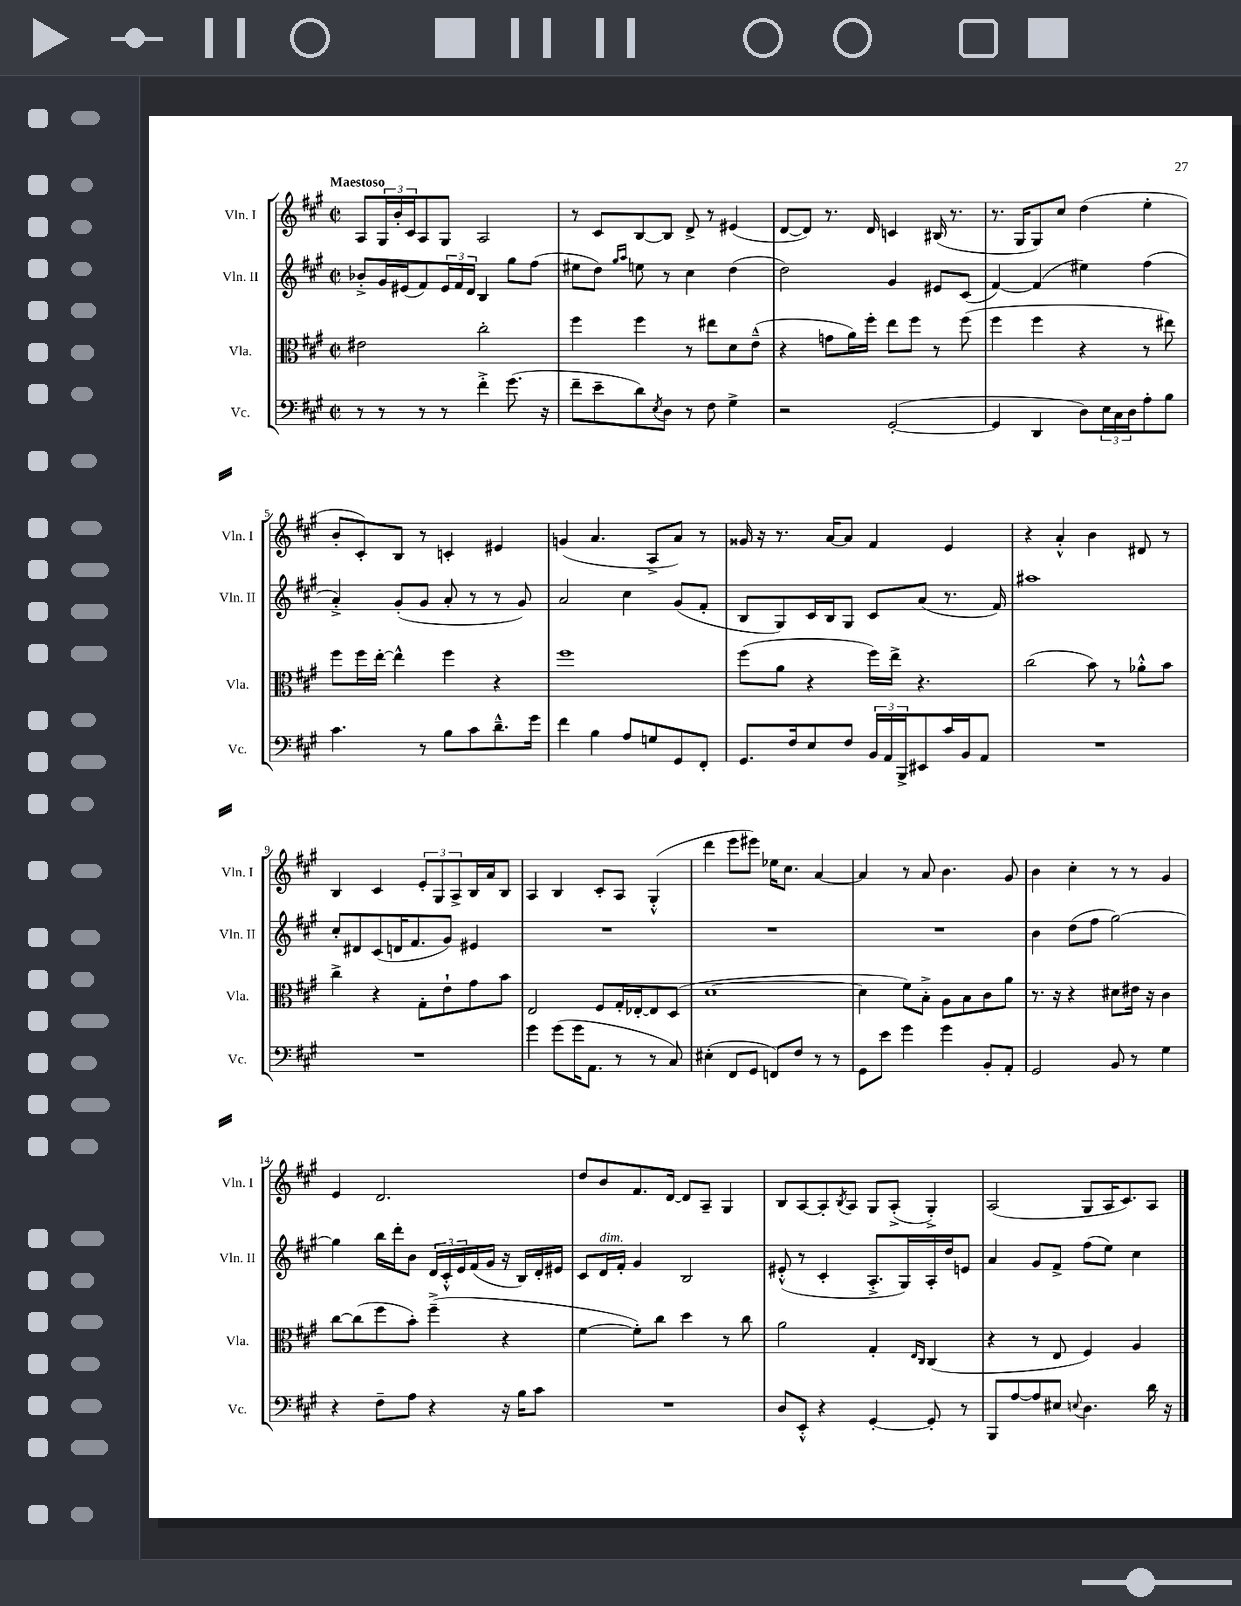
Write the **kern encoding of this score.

**kern	**kern	**kern	**kern
*staff4	*staff3	*staff2	*staff1
*clefF4	*clefC3	*clefG2	*clefG2
*k[f#c#g#]	*k[f#c#g#]	*k[f#c#g#]	*k[f#c#g#]
*M2/2	*M2/2	*M2/2	*M2/2
*met(c|)	*met(c|)	*met(c|)	*met(c|)
8r	2e#\	8b-'^/L	8A/L
8r	.	16g#/L	24G#/L
.	.	.	24b'/
.	.	(16e#/J	.
.	.	.	24c#/J
8r	.	8f#/)	8A/
8r	.	24e#/L	8G#/J
.	.	24f#/	.
.	.	24d/JJ	.
4f#'^\	2cc#'\	4B/	2A/
(8.g#\	.	8gg#\L	.
.	.	(8ff#\J	.
16r	.	.	.
=	=	=	=
8f#~\L	4ff#\	8ee#\L	8r
8e~\	.	8dd\J)	8c#/L
.	.	16qqgg#/LL	.
.	.	16qqaa/JJ	.
8d\)	4ff#\	8ee\	[8B/
8qE/	.	.	.
8D\J	.	8r	8B/]J
8r	8r	4cc#\	8d^/
8F#\	8ee#\L	.	8r
4G#^\	8d\	(4dd\	(4e#/
.	(8e~^^\J	.	.
=	=	=	=
2r	4r	2dd\)	[8d/L
.	.	.	8d/]J)
.	8g\L	.	8.r
.	16a\L)	.	.
.	16ff#'\JJ	.	16d/
([2GG#'/	8ee\L	4g#/	4c/
.	8ff#\J	.	.
.	8r	8e#/L	(16B#/
.	.	.	8.r
.	(8ff#\	(8c#/J	.
=	=	=	=
4GG#/]	4ff#\	[4f#/)	8.r
.	.	.	16G#/LK
4DD/	4ff#\	(4f#/]	8G#/)
.	.	.	8cc#/J
8D\L)	4r	4ee#\)	(4dd\
24E\L	.	.	.
24C#\	.	.	.
24D\J	.	.	.
8A'\	8r	(4ff#\	4ee'\
8B\J	8ee#\)	.	.
=	=	=	=
4.c#\	8ff#\L	4a'^/)	8b'/L
.	16ff#\L	.	8c#'/)
.	[16ee'\JJ	.	.
.	4ee^^\]	(8g#'/L	8B/J
8r	.	8g#/J	8r
8B\L	4ff#\	8a'/	4c'/
8c#\	.	8r	.
8.d~^^\	4r	8r	4e#/
.	.	8g#/)	.
16g#\Jk	.	.	.
=	=	=	=
4f#\	1ff#	2a/	(4g/
4B\	.	.	4.a/
8A/L	.	4cc#\	.
8G/	.	.	8A^/L
8GG#/	.	(8g#/L	8a/J)
8FF#'/J	.	8f#'/J	8r
=	=	=	=
8.GG#/L	(8ff#\L	8B/L	16g##/
.	.	.	16r
.	8a\J	8G#/)	8.r
16F#/k	.	.	.
8E/	4r	16c#/L	.
.	.	16B/J	[16a/LK
8F#/J	.	8G#/J	8a/]J
24BB/LL	16ff#\LL)	8c#/L	4f#/
24AA/	.	.	.
.	16ee^\JJ	.	.
24BBB^/J	.	.	.
8EE#/	4.r	(8a/J	.
16c#/L	.	8.r	4e/
16BB/J	.	.	.
8AA/J	.	.	.
.	.	16f#/)	.
=	=	=	=
1r	(2cc#\	1aa#	4r
.	.	.	4a'^^/
.	8b\)	.	4b\
.	8r	.	.
.	8a-'^^\L	.	8d#/
.	8b\J	.	8r
=	=	=	=
1r	4cc#^\	8cc#'/L	4B/
.	.	8d#/	.
.	4r	(8c#/	4c#/
.	.	16d/K	.
.	.	8.f#/	.
.	8G#'\L	.	12e'/L
.	.	.	12G#/
.	8e`\	8g#/J)	.
.	.	.	12A^/
.	8g#\	4e#/	16B/L
.	.	.	16a/J
.	8b\J	.	8B/J
=	=	=	=
4g#\	2E/	1r	4A/
(8g#\L	.	.	4B/
16g#\K	.	.	.
8.AA\J	.	.	.
.	8F#/L	.	8c#'/L
8r	16G#'/L	.	8A/J
.	[16E-'/J	.	.
8r	8E-/]	.	(4G#'^^/
8C#/)	(8D/J	.	.
=	=	=	=
(4E#'\	[1d	1r	4ddd\
8FF#/L	.	.	8eee\L
8GG#/J	.	.	8eee#\J)
8FF/L)	.	.	16ee-\LK
.	.	.	8.cc#\J
8F#/J	.	.	.
8r	.	.	[4a/
8r	.	.	.
=	=	=	=
8GG#\L	4d\]	1r	4a/]
8e\J	.	.	.
4g#\	8f#\L)	.	8r
.	8B'^\J	.	8a/
4g#\	8A\L	.	4.b\
.	8B\	.	.
8BB'/L	8c#\	.	.
8AA'/J	8a\J	.	8g#/
=	=	=	=
2GG#/	8.r	4b\	4b\
.	16r	.	.
.	4r	(8dd\L	4cc#'\
.	.	8ff#\J	.
8BB/	8d#\L	[2gg#\)	8r
8r	16e#\Jk	.	8r
.	16r	.	.
4G#\	4c#\	.	4g#/
=	=	=	=
4r	[8cc#\L	4gg#\]	4e/
.	(8cc#\]	.	.
8F#~\L	8ff#\	16bb\LL	2.d/
.	.	16ddd'\J	.
8A\J	8b'\J)	8b\J	.
4r	(4ff#~^\	24d/LL	.
.	.	24c#'^^/	.
.	.	24e/	.
.	.	(16f#/	.
.	.	16g#/JJ	.
16r	4r	16r	.
16B\LK	.	16B/LL)	.
8c#\J	.	16d'/	.
.	.	16e#/JJ	.
=	=	=	=
1r	[4f#\	8c#/L	8dd/L
.	.	16d/L	8b/
.	.	16f#'/JJ	.
.	8f#'\]L)	4g#/	8.f#/
.	8cc#\J	.	.
.	.	.	[16d/Jk
.	4dd\	2B/	8d/]L
.	.	.	8A~/J
.	8r	.	4G#/
.	8cc#\	.	.
=	=	=	=
8D/L	2a\	(8e#'^^/	8B/L
8EE'^^/J	.	8r	[8A/
4r	.	4c#'/	8A'/]
.	.	.	8qB/
.	.	.	8A/J
[4GG#'/	4G#'/	8.A'^/L	8G#/L
.	.	.	(8A'^/J
.	.	16G#/L)	.
.	16qqE/LL	.	.
.	16qqC#/JJ	.	.
8GG#'/]	(4C#/	16A'/	4G#'^/)
.	.	16dd/J	.
8r	.	8e/J	.
=	=	=	=
8BBB/L	4r	4a/	(2A/
[8A/	.	.	.
8A/]	8r	8g#/L	.
8E#/J	8E/	8f#^/J	.
8qqE/	.	.	.
4.D\	4F#/)	(8ff#\L	8G#/L
.	.	8ee\J)	16A/K
.	.	.	8.c#/)
.	4A/	4cc#\	.
16d\	.	.	8A/J
16r	.	.	.
==	==	==	==
*-	*-	*-	*-
